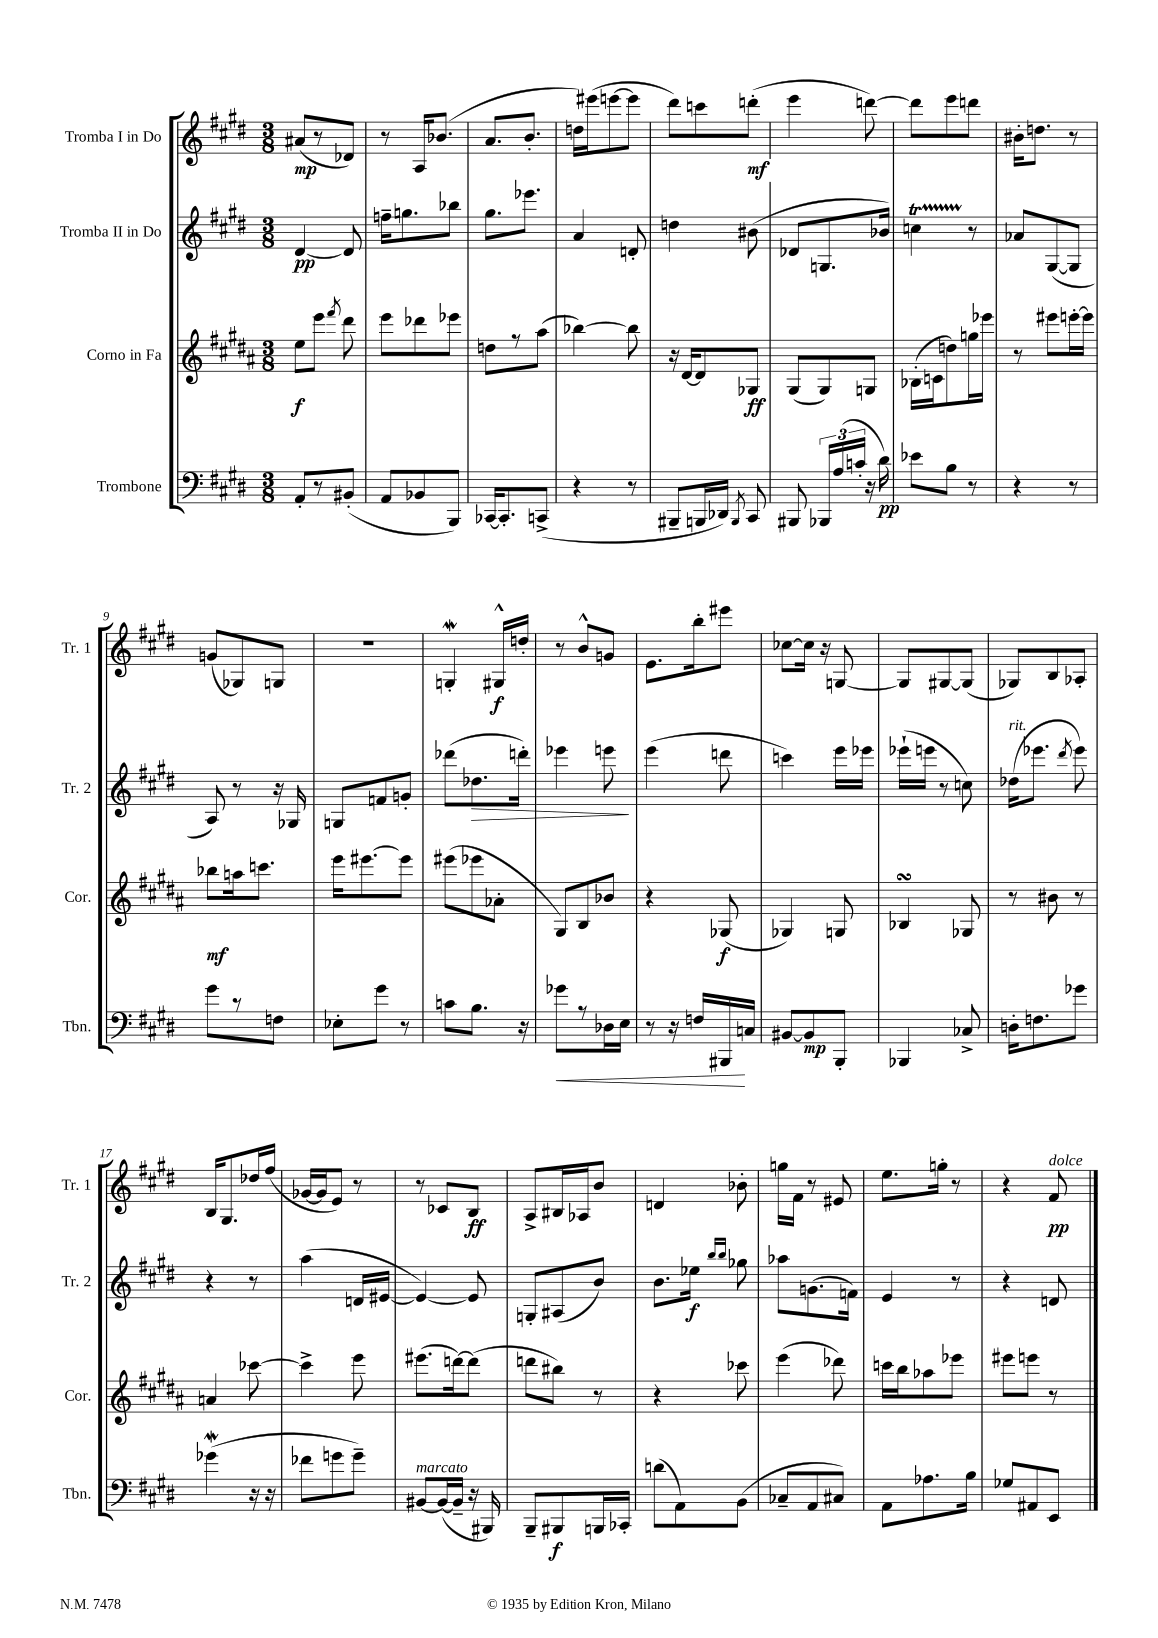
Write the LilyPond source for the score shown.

<<
\new StaffGroup <<
\new Staff = "s0" \with { instrumentName = "Tromba I in Do" shortInstrumentName = "Tr. 1" } {
    \clef treble \key e \major \numericTimeSignature \time 3/8
    \autoBeamOff ais'8[\mp( r8 des'8]) |
    r8 a16[ bes'8.]( |
    a'8.[ b'8.]-. |
    d''16[) eis'''16( e'''8~ e'''8] |
    dis'''8[) c'''8 d'''8]-.\mf( |
    e'''4 d'''8~) |
    d'''8[ e'''8 d'''8] |
    bis'16[-. d''8.] r8 |
    g'8[( ges8) g8] |
    R4. |
    g4-.\mordent gis16[-^\f d''16]-. |
    r8 b'8[-^ g'8] |
    e'8.[ b''16-. eis'''8] |
    ces''8[~ ces''16] r16 g8~ |
    g8[ gis8~ gis8]( |
    ges8[) b8 aes8]-. |
    b16[ gis8. des''16 fis''16]( |
    ges'16[~ ges'16 e'8]) r8 |
    r8 ces'8[ b8]\ff |
    a8[-> bis16 aes16 b'8] |
    d'4 bes'8-. |
    g''16[ fis'16] r8 eis'8 |
    e''8.[ g''16]-. r8 |
    r4 fis'8\pp^\markup { \italic "dolce" } \bar "|." |
}
\new Staff = "s1" \with { instrumentName = "Tromba II in Do" shortInstrumentName = "Tr. 2" } {
    \clef treble \key e \major \numericTimeSignature \time 3/8
    \autoBeamOff dis'4~\pp dis'8 |
    f''16[-- g''8. bes''8] |
    gis''8.[ ees'''8.] |
    a'4 d'8-. |
    d''4 bis'8( |
    des'8[ g8. bes'16]) |
    c''4\startTrillSpan r8\stopTrillSpan |
    aes'8[ gis8~( gis8] |
    a8) r8 r16 ges16 |
    g8[ f'8 g'8]-. |
    des'''8[( des''8.\> d'''16]-.) |
    ees'''4 e'''8\! |
    e'''4( d'''8 |
    c'''4) e'''16[ ees'''16] |
    ees'''16[-!( e'''16] r8 c''8) |
    des''16[^\markup { \italic "rit." }( ees'''8.] \acciaccatura { dis'''8 } ees'''8) |
    r4 r8 |
    a''4( d'16[ eis'16]~ |
    eis'4~) eis'8 |
    g8[-. ais8( b'8]) |
    b'8.[ ees''16]\f \grace { b''16[ b''16] } ges''8 |
    aes''8[ g'8.( f'16]) |
    e'4 r8 |
    r4 d'8 \bar "|." |
}
\new Staff = "s2" \with { instrumentName = "Corno in Fa" shortInstrumentName = "Cor." } {
    \clef treble \key b \major \numericTimeSignature \time 3/8
    \autoBeamOff e''8[\f e'''8] \acciaccatura { fis'''8 } dis'''8 |
    e'''8[ des'''8 ees'''8] |
    d''8[ r8 ais''8]( |
    bes''4~) bes''8 |
    r16 dis'16[~ dis'8 ges8]\ff |
    gis8[( gis8) g8] |
    bes16[-.( c'16 d''8) g''16 ees'''16] |
    r8 eis'''8[ e'''16~-. e'''16] |
    bes''8[\mf a''16 c'''8.] |
    e'''16[ eis'''8.~ eis'''8] |
    eis'''8[( ees'''8 aes'8]-. |
    gis8[) b8 bes'8] |
    r4 ges8\f( |
    ges4) g8 |
    bes4\turn ges8 |
    r8 bis'8 r8 |
    a'4 ces'''8~ |
    ces'''4-> e'''8 |
    eis'''8.[( d'''16~) d'''8]( |
    d'''8[ bis''8]) r8 |
    r4 ces'''8 |
    e'''4( des'''8) |
    c'''16[ b''16 aes''8 ees'''8] |
    eis'''8[ e'''8] r8 \bar "|." |
}
\new Staff = "s3" \with { instrumentName = "Trombone" shortInstrumentName = "Tbn." } {
    \clef bass \key e \major \numericTimeSignature \time 3/8
    \autoBeamOff a,8[-. r8 bis,8]-.( |
    a,8[ bes,8 b,,8]) |
    ces,16[~ ces,8.-. c,8]->( |
    r4 r8 |
    bis,,8[-- b,,16 des,16]) \acciaccatura { b,,8 } cis,8 |
    bis,,8 \tuplet 3/2 { bes,,16[ a16( c'16]-. } r16 dis'16\pp) |
    ees'8[ b8] r8 |
    r4 r8 |
    gis'8[ r8 f8] |
    ees8[-. gis'8] r8 |
    c'8[ b8.] r16 |
    ges'8[\< r8 des16 e16] |
    r8 r16 f16[ bis,,16\! c16] |
    bis,8[~ bis,8\mp b,,8]-. |
    bes,,4 ces8-> |
    d16[-. f8. ges'8] |
    ges'4\mordent( r16 r16 |
    fes'8[ g'8 g'8]--) |
    bis,8[~^\markup { \italic "marcato" } bis,16~( bis,16]-- r16 bis,,16) |
    b,,8[-- bis,,8\f b,,16 ces,16]-. |
    d'8[( a,8) b,8]( |
    ces8[-- a,8 cis8]) |
    a,8[ aes8. b16] |
    ges8[ ais,8 e,8] \bar "|." |
}
>>
>>
